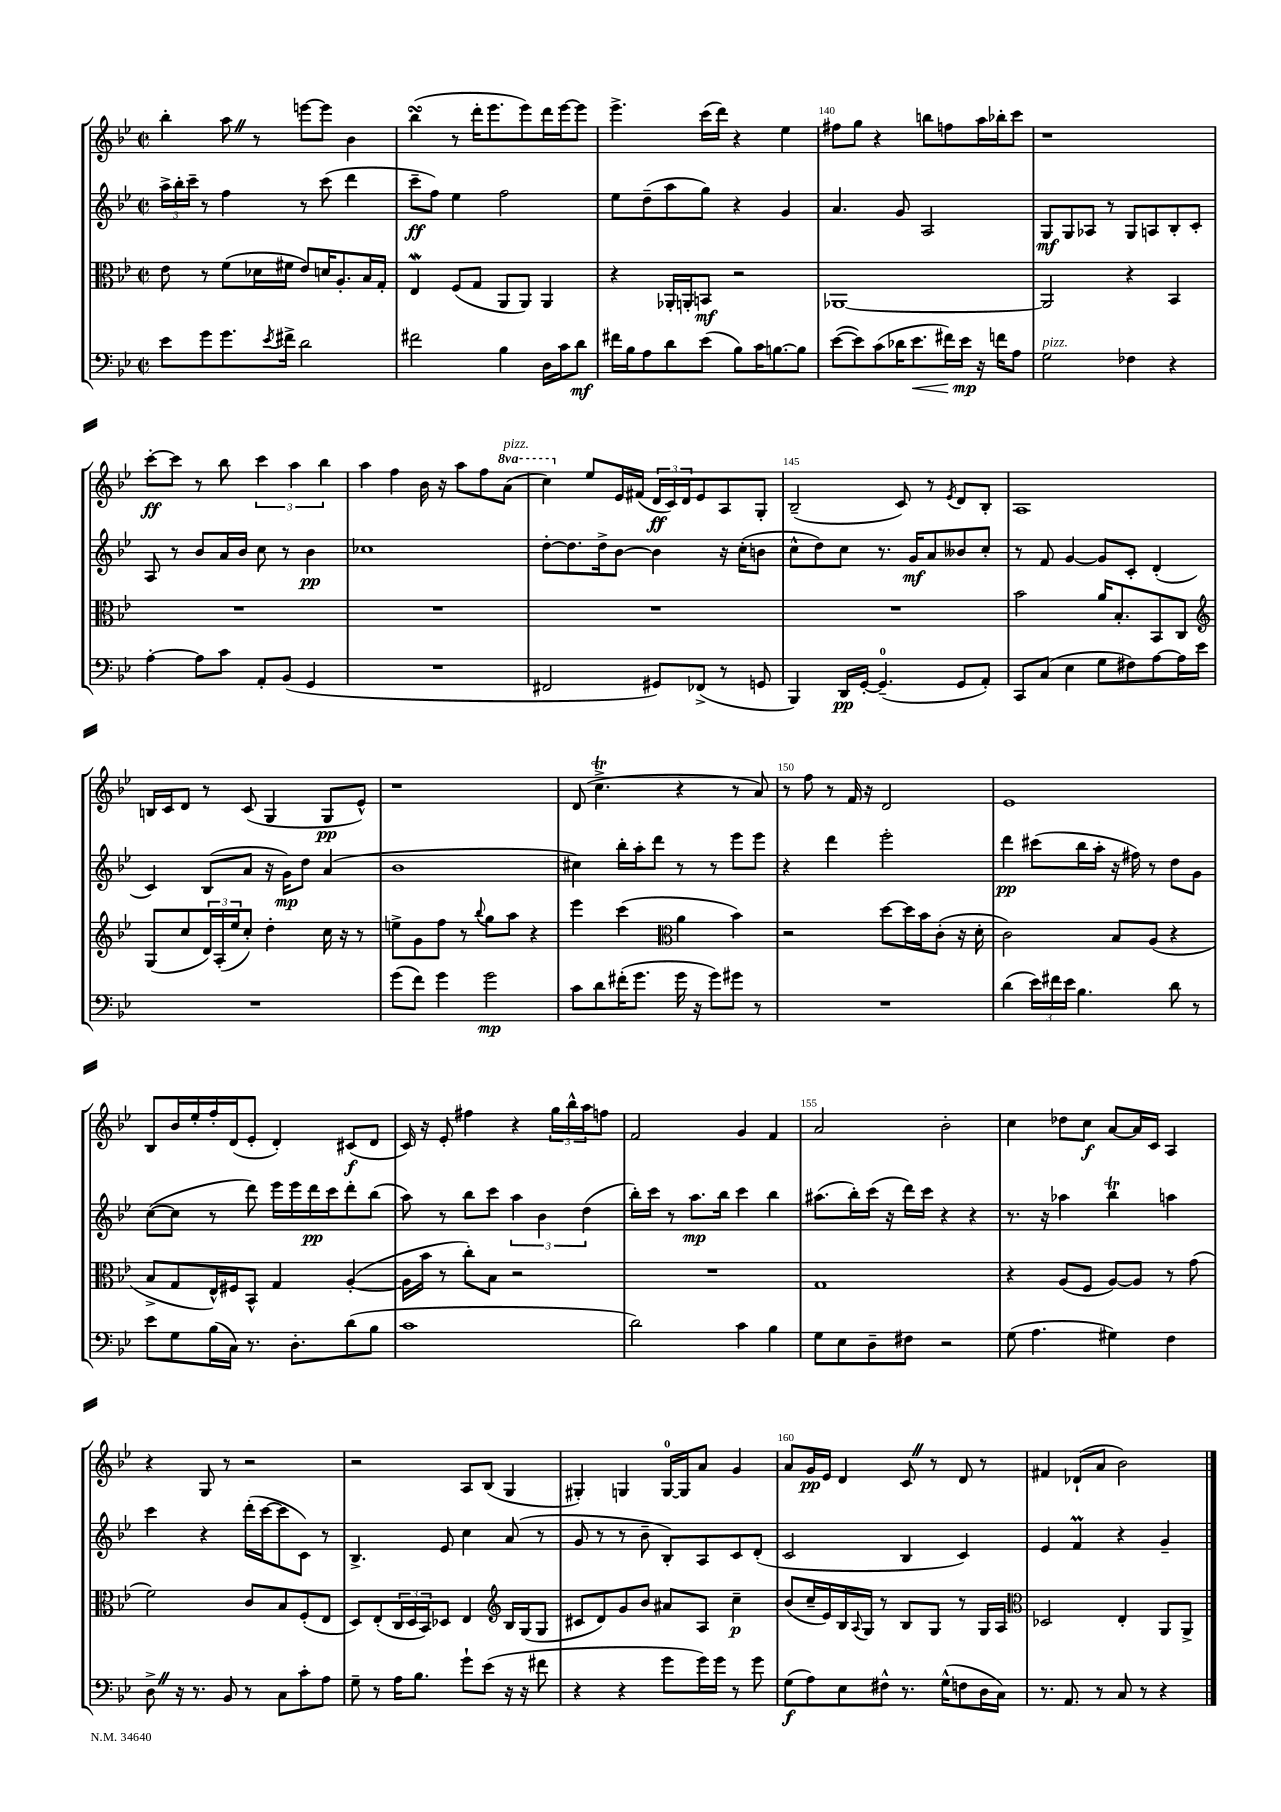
<<
\new StaffGroup <<
\new Staff = "s0" {
    \clef treble \key bes \major \defaultTimeSignature \time 2/2 \set Staff.ottavationMarkups = #ottavation-simple-ordinals
    bes''4-. a''8 \once \override BreathingSign.text = \markup { \musicglyph "scripts.caesura.straight" } \breathe r8 e'''8~ e'''8 bes'4 |
    bes''4\turn( r8 d'''16-. ees'''8. ees'''8) d'''16 ees'''16~ ees'''8 |
    ees'''4.-> c'''16( d'''16) r4 ees''4 |
    fis''8 g''8 r4 b''8 f''8 a''16 bes''16-. c'''8 |
    r1 |
    c'''8~-.\ff c'''8 r8 bes''8 \tuplet 3/2 { c'''4 a''4 bes''4 } |
    a''4 f''4 bes'16 r16 a''8 f''8 \ottava #1 a''8^\markup { \italic "pizz." }( |
    c'''4) \ottava #0 ees''8 ees'16 fis'16( \tuplet 3/2 { d'16\ff c'16) d'16 } ees'8 a8 g8-. |
    bes2--( c'8) r8 \acciaccatura { ees'8 } d'8 bes8-. |
    a1 |
    b16 c'16 d'8 r8 c'8( g4 g8\pp ees'8-^) |
    r1 |
    d'8( c''4.->\trill r4 r8 a'8) |
    r8 f''8 r8 f'16 r16 d'2 |
    ees'1 |
    bes8 bes'16 ees''16-. f''16-. d'16( ees'8-. d'4-.) cis'8\f( d'8 |
    c'16) r16 ees'8-. fis''4 r4 \tuplet 3/2 { g''16 bes''16-^ a''16 } f''8 |
    f'2 g'4 f'4 |
    a'2 bes'2-. |
    c''4 des''8 c''8\f a'8~ a'16 c'16 a4 |
    r4 g8 r8 r2 |
    r2 a8 bes8( g4 |
    gis4-.) g4 g16-0~ g16 a'8 g'4 |
    a'8 g'16\pp ees'16 d'4 c'8 \once \override BreathingSign.text = \markup { \musicglyph "scripts.caesura.straight" } \breathe r8 d'8 r8 |
    fis'4 des'8-!( a'8 bes'2) \bar "|." |
}
\new Staff = "s1" {
    \clef treble \key bes \major \defaultTimeSignature \time 2/2
    \tuplet 3/2 { a''16-> bes''16-. c'''16-- } r8 f''4 r8 c'''8( d'''4 |
    c'''8--\ff f''8) ees''4 f''2 |
    ees''8 d''8--( a''8 g''8) r4 g'4 |
    a'4. g'8 a2 |
    g8\mf g8 aes8 r8 g8 a8 bes8-. c'8-. |
    a8 r8 bes'8 a'16 bes'16 c''8 r8 bes'4\pp |
    ces''1 |
    d''8~-. d''8. d''16-> bes'8~ bes'4 r16 c''16-.( b'8 |
    c''8-^ d''8) c''8 r8. g'16\mf a'8 beses'8 c''8-. |
    r8 f'8 g'4~ g'8 c'8-. d'4-.( |
    c'4) bes8( a'8 r16 g'16\mp) d''8 a'4( |
    bes'1 |
    cis''4) bes''16-. a''16-. d'''8 r8 r8 ees'''8 ees'''8 |
    r4 d'''4 ees'''2-. |
    d'''4\pp cis'''8( bes''16 a''16-. r16 fis''16) r8 d''8 g'8 |
    c''8~( c''8 r8 d'''8) ees'''16 ees'''16 d'''16\pp c'''16 d'''8-. bes''8( |
    a''8) r8 bes''8 c'''8 \tuplet 3/2 { a''4 bes'4 d''4( } |
    bes''16-.) c'''16 r8 a''8.\mp bes''16 c'''4 bes''4 |
    ais''8.( bes''16-.) c'''16( r16 d'''16) c'''16 r4 r4 |
    r8. r16 aes''4 bes''4\trill a''4 |
    c'''4 r4 d'''16-.( c'''16~ c'''8 c'8) r8 |
    bes4.-> ees'8 c''4 a'8( r8 |
    g'8 r8 r8 bes'8-- bes8-.) a8 c'8 d'8-.( |
    c'2 bes4 c'4) |
    ees'4 f'4\prall r4 g'4-- \bar "|." |
}
\new Staff = "s2" {
    \clef alto \key bes \major \defaultTimeSignature \time 2/2
    ees'8 r8 f'8( des'16 fis'16 ees'8) d'16 a8.-. bes16 g16-. |
    ees4\mordent f8( g8 a,8 a,8) a,4 |
    r4 aes,16-. a,16-. b,8\mf r2 |
    aes,1~ |
    aes,2 r4 bes,4 |
    R1 |
    R1 |
    R1 |
    R1 |
    bes'2 a'16 bes8.-. bes,8 c8 |
    \clef treble g8( c''8 \tuplet 3/2 { d'16) a16-.( ees''16 } c''8-.) d''4-. c''16 r16 r8 |
    e''8-> g'8 f''8 r8 \appoggiatura { bes''8 } g''8 a''8 r4 |
    ees'''4 c'''4( \clef alto a'4 bes'4) |
    r2 d''8~ d''16 bes'16 c'8-.( r16 d'16-. |
    c'2) bes8 a8( r4 |
    bes8-> g8 ees16-^) fis16 bes,8-^ g4 a4~-.( |
    a16 bes'16 r8 c''8-.) bes8 r2 |
    R1 |
    g1 |
    r4 a8( f8 a8~) a8 r8 g'8( |
    f'2) c'8 bes8 f8-.( ees8 |
    d8) ees8-.( \tuplet 3/2 { c16 d16 bes,16) } des8 ees4 \clef treble bes16 g16( g8 |
    cis'8 d'8) g'8 bes'8 ais'8 a8 c''4--\p |
    bes'8( c''16-- ees'16) bes16 \appoggiatura { a8 } g16 r8 bes8 g8 r8 g16 a16 |
    \clef alto des2 ees4-. a,8 a,8-> \bar "|." |
}
\new Staff = "s3" {
    \clef bass \key bes \major \defaultTimeSignature \time 2/2
    ees'8 g'8 g'8. \acciaccatura { ees'8 } fis'16-> d'2 |
    fis'2 bes4 d16 c'16 d'8\mf |
    fis'16 bes16 a8 d'8 ees'8( bes8) c'16 b8.~ b8 |
    ees'8~( ees'8) c'8( des'16 ees'8.\< fis'16) ees'16\mp\! r16 f'16 a8 |
    g2^\markup { \italic "pizz." } fes4 r4 |
    a4~-. a8 c'8 a,8-. bes,8( g,4 |
    R1 |
    fis,2 gis,8) fes,8->( r8 g,8 |
    bes,,4) d,16\pp g,16~-. g,4.-0--( g,8 a,8-.) |
    c,8 c8( ees4 g8 fis8) a8~ a16 ees'16 |
    R1 |
    g'8( f'8) g'4 g'2\mp |
    c'8 d'8 fis'16-.( g'8. g'16 r16 g'8) gis'8 r8 |
    R1 |
    d'4( \tuplet 3/2 { ees'16) fis'16 ees'16 } bes4. d'8 r8 |
    ees'8 g8 bes16( c16) r8. d8.-. d'8( bes8 |
    c'1 |
    d'2) c'4 bes4 |
    g8 ees8 d8-- fis8 r2 |
    g8( a4. gis4) f4 |
    d8-> \once \override BreathingSign.text = \markup { \musicglyph "scripts.caesura.straight" } \breathe r16 r8. bes,8 r8 c8 c'8-. a8 |
    g8-- r8 a16 bes8. g'8-! ees'8( r16 r16 fis'8 |
    r4 r4 g'8 g'16) g'16 r8 g'8 |
    g8\f( a8) ees8 fis8-^ r8. g16-^( f8 d16 c16) |
    r8. a,8. r8 c8 r8 r4 \bar "|." |
}
>>
>>
\layout { \context { \Score currentBarNumber = #137 \override BarNumber.break-visibility = ##(#f #t #t) barNumberVisibility = #(every-nth-bar-number-visible 5) } }
